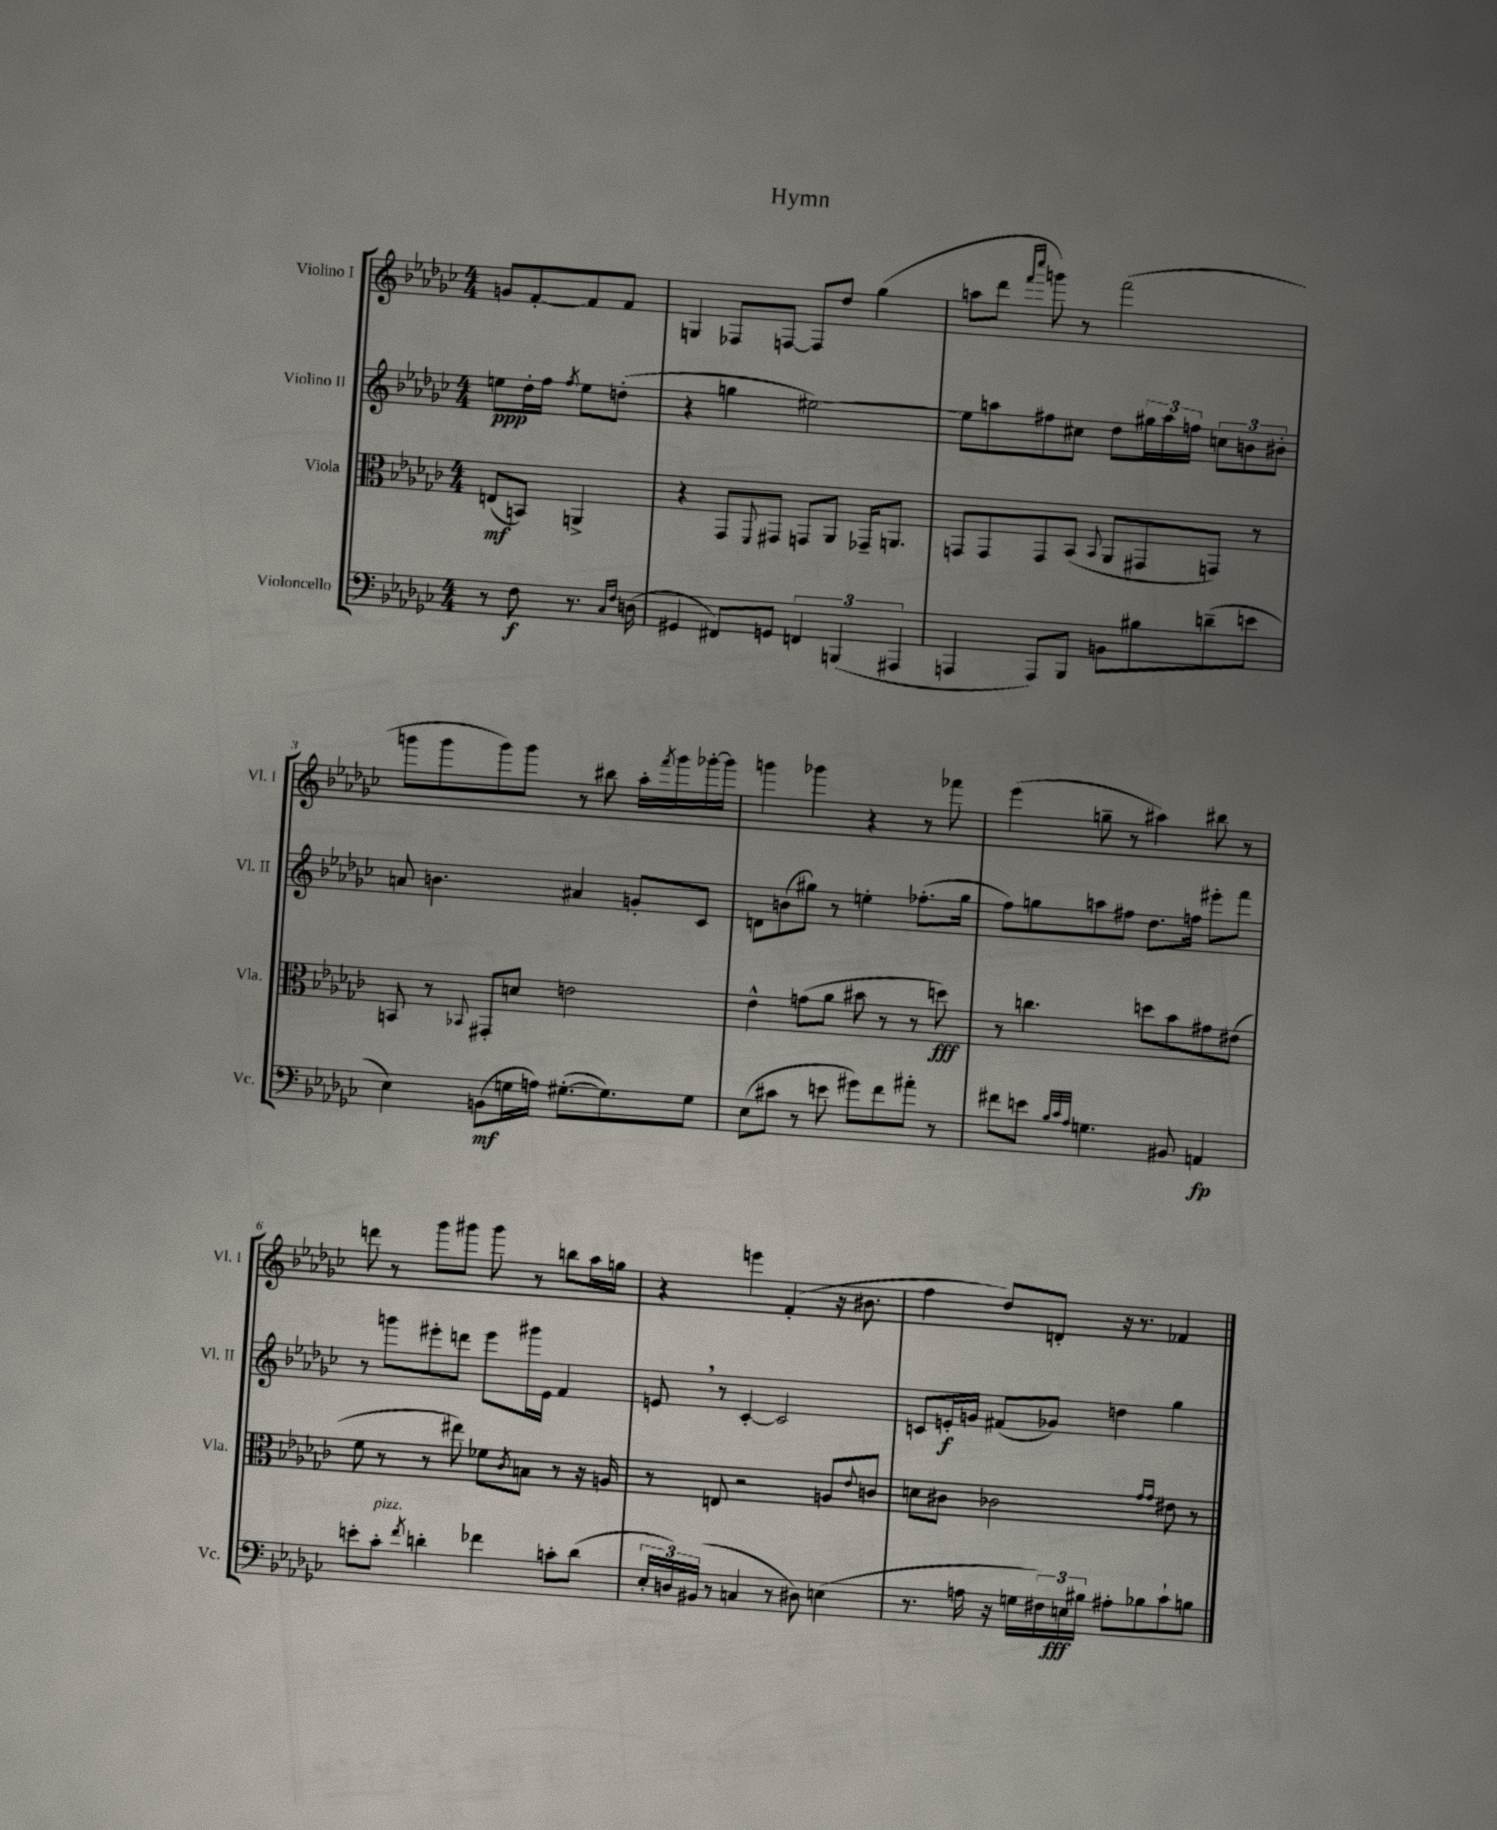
\header { title = "Hymn" }
<<
\new StaffGroup <<
\new Staff = "s0" \with { instrumentName = "Violino I" shortInstrumentName = "Vl. I" } {
    \clef treble \key ges \major \numericTimeSignature \time 4/4 \partial 2
    g'8 f'8~-. f'8 f'8 |
    g4 fes8 f8~ f8 des''8 ges''4( |
    a''8 des'''8 \grace { f'''16 ces''''16 } g'''8) r8 f'''2( |
    g'''8 g'''8 g'''8) g'''8 r8 bis''8 aes''16-. \acciaccatura { f'''8 } g'''16 ges'''16~-. ges'''16 |
    g'''4 ges'''4 r4 r8 fes'''8 |
    ees'''4( g''8-- r8 ais''4) bis''8 r8 |
    d'''8 r8 ges'''8 gis'''8 gis'''8 r8 b''8 aes''16 g''16 |
    r4 e'''4 f'4-.( r16 bis'8. |
    f''4 des''8) d'8-. r16 r8. fes'4 \bar "|." |
}
\new Staff = "s1" \with { instrumentName = "Violino II" shortInstrumentName = "Vl. II" } {
    \clef treble \key ges \major \numericTimeSignature \time 4/4 \partial 2
    e''8\ppp des''16-. f''16 \acciaccatura { f''8 } e''8 d''8-.( |
    r4 g''4 eis''2~) |
    eis''8 a''8 fis''8 cis''8 des''8 \tuplet 3/2 { gis''16 a''16 f''16 } \tuplet 3/2 { c''8 b'8 bis'8-. } |
    a'8 b'4. ais'4 g'8-. ces'8 |
    d'8 b'8( gis''8) r8 e''4-. fes''8.-.( gis''16 |
    f''8) g''8 a''8 fis''8 des''8. f''16 eis'''8-. f'''8 |
    r8 g'''8 eis'''8-. d'''8 eis'''8 gis'''16 ees'16 f'4 |
    e'8 \breathe r8 ces'4~-. ces'2 |
    c'8 e'16-.\f g'16 fis'8( ges'8) d''4 ges''4 \bar "|." |
}
\new Staff = "s2" \with { instrumentName = "Viola" shortInstrumentName = "Vla." } {
    \clef alto \key ges \major \numericTimeSignature \time 4/4 \partial 2
    e8\mf( b,8) a,4-> |
    r4 ges,8 \appoggiatura { f,8 } gis,8 g,8 aes,8 ges,16-- a,8. |
    g,8 g,8 g,8 bes,8( \appoggiatura { bes,8 } aes,8 gis,8 g,8) r8 |
    b,8 r8 \appoggiatura { bes,8 } gis,8-. d'8 e'2 |
    ees'4-^ g'8( aes'8 bis'8 r8 r8 d''8\fff) |
    r8 c''4. d''8 bes'8 gis'8 eis'8( |
    f'8 r8 r8 eis''8) fes'8 \acciaccatura { ces'8 } b8 r8 r16 a16 |
    r8 e8 r2 a8 \appoggiatura { ees'8 } c'8 |
    d'8 cis'8 ces'2 \grace { ges'16 ges'16 } eis'8 r8 \bar "|." |
}
\new Staff = "s3" \with { instrumentName = "Violoncello" shortInstrumentName = "Vc." } {
    \clef bass \key ges \major \numericTimeSignature \time 4/4 \partial 2
    r8 f8\f r8. \grace { ces16 f16 } d16( |
    gis,4 fis,8) g,8 \tuplet 3/2 { f,4 b,,4( ais,,4 } |
    a,,4 a,,8) bes,,8 b,8 bis8 d'8--( e'8 |
    ees4) b,8\mf( g16 a16) gis8.~-.( gis8.) gis8 |
    ees8( cis'8 r8 e'8 gis'8) f'8 ais'8-. r8 |
    fis'8 e'8 \grace { bes32 ces'32 aes32 } g4. bis,8 a,4\fp |
    e'8-. ces'8-.^\markup { \italic "pizz." } \acciaccatura { f'8 } d'4-. fes'4 c'8-. d'8( |
    \tuplet 3/2 { ees16-. d16) bis,16( } r8 c4 r8 dis8) e4( |
    r8. a16 r16 g16 \tuplet 3/2 { fis16) e16\fff bis16 } ais8-. bes8 ces'8-! b8 \bar "|." |
}
>>
>>
